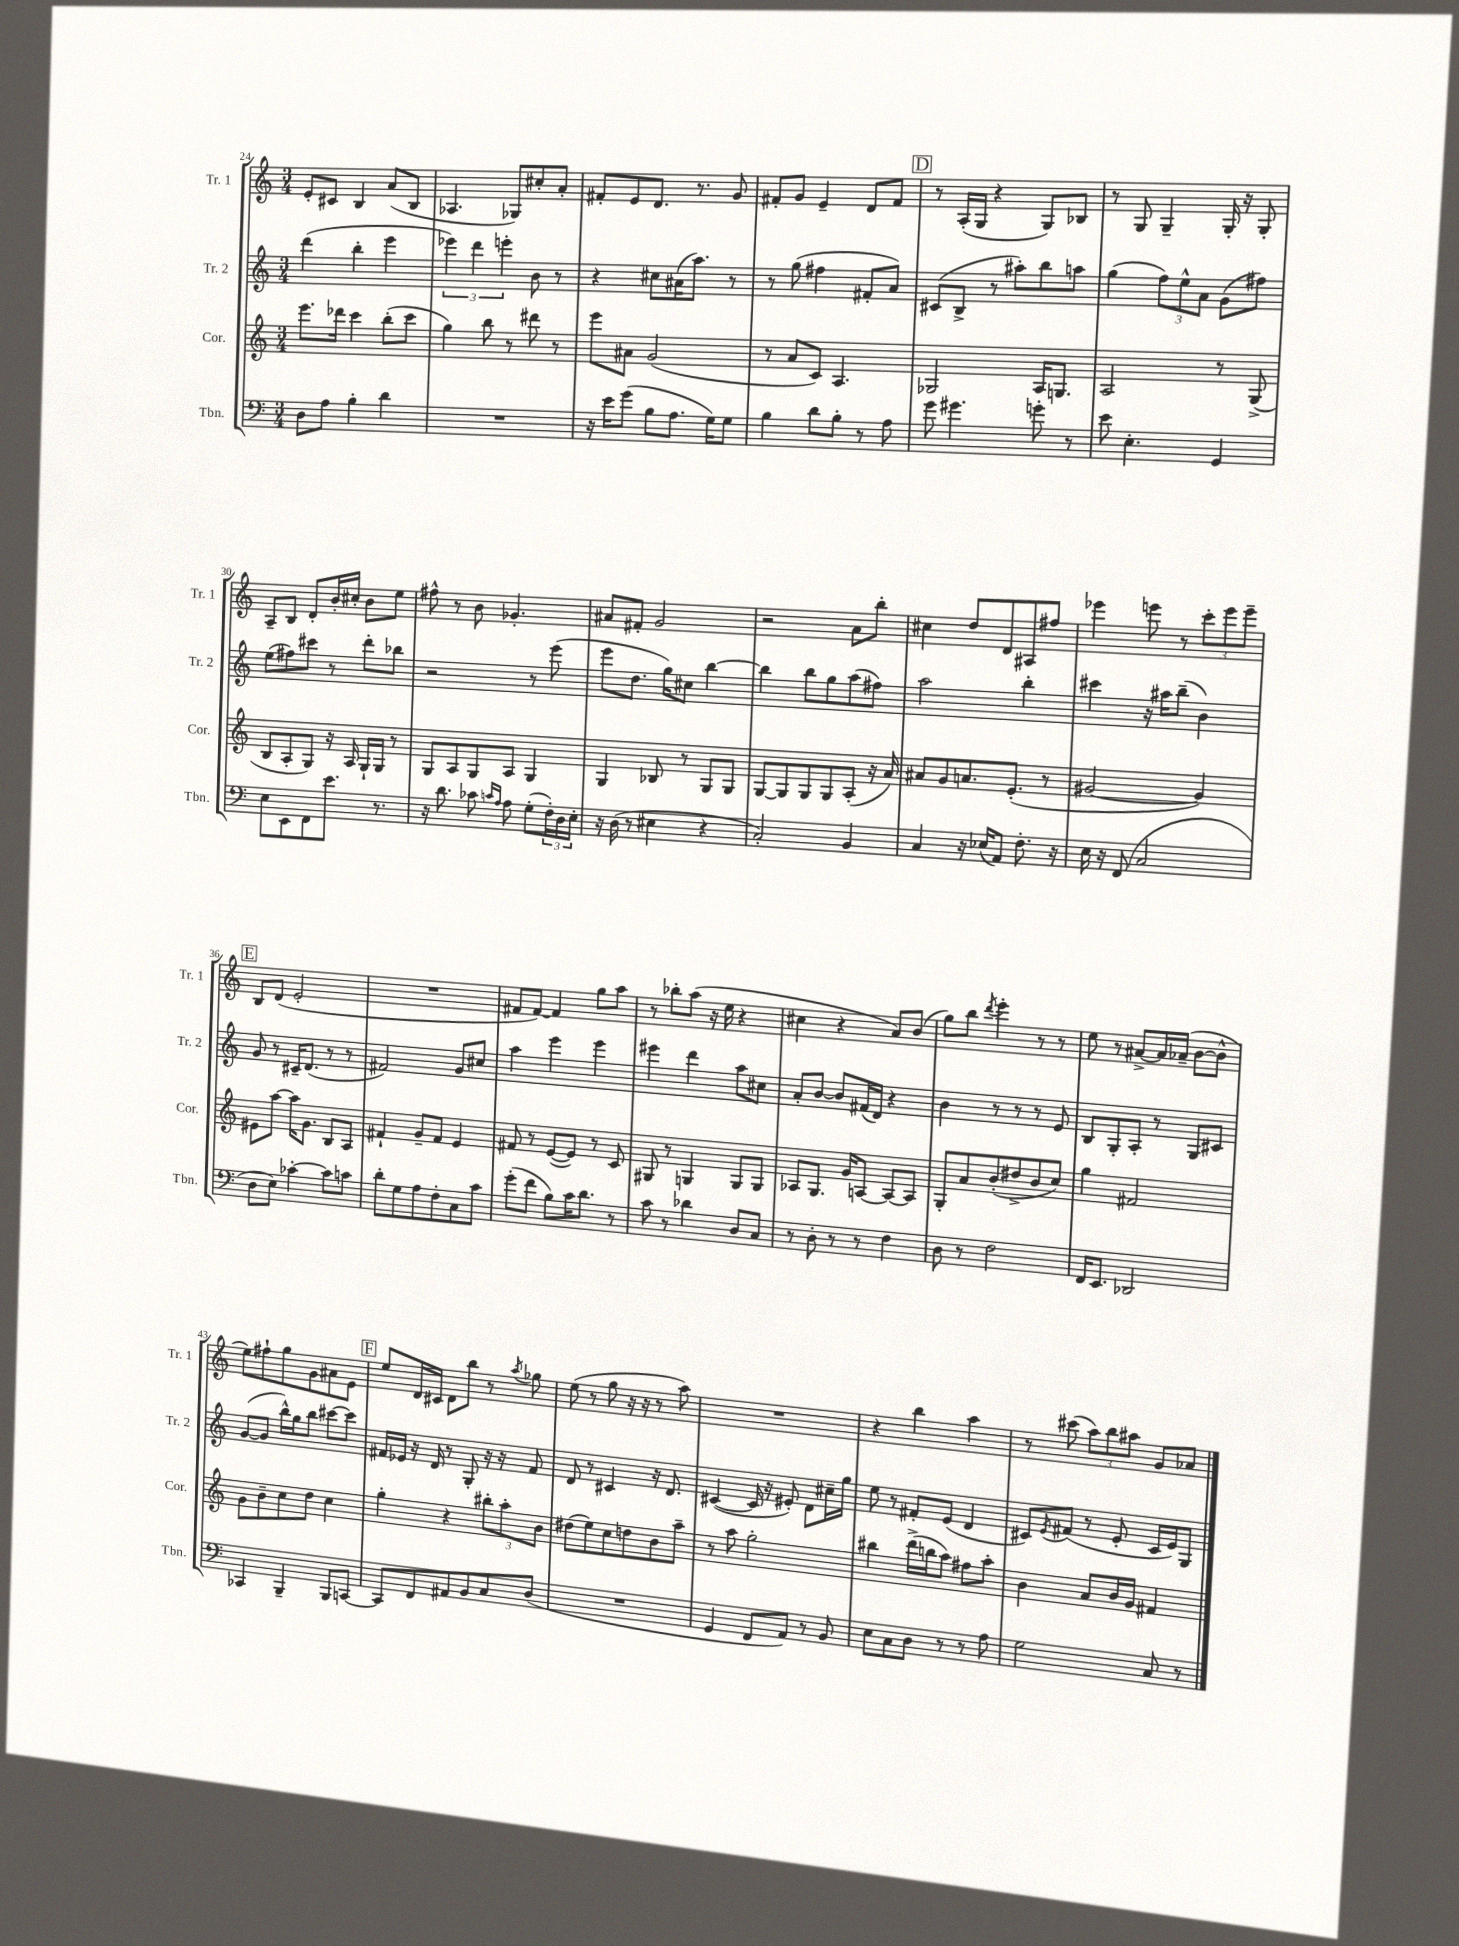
<<
\new StaffGroup <<
\new Staff = "s0" \with { instrumentName = "Tr. 1" shortInstrumentName = "Tr. 1" } {
    \clef treble \key c \major \numericTimeSignature \time 3/4
    e'8-. cis'8 b4 a'8( b8 |
    aes4. ges8) cis''8-. a'8-. |
    fis'8-. e'8 d'8. r8. g'8 |
    fis'8-. g'8 e'4-- d'8 fis'8 |
    \mark \markup { \box "D" } r8 a16-.( g16 r4 g8) bes8 |
    r8 g8 g4-- g16-. r16 g8-. |
    a8-- b8 d'8-. b'16-. cis''16-. b'8 e''8 |
    fis''8-^ r8 b'8 ges'4.-. |
    ais'8 fis'8-. g'2 |
    r2 a'8 b''8-. |
    cis''4 d''8 d'8 ais8 fis''8 |
    ees'''4 e'''8 r8 \tuplet 3/2 { c'''8-. e'''8 e'''8-- } |
    \mark \markup { \box "E" } b8 d'8( e'2-. |
    R2. |
    fis'8 fis'8~) fis'4 g''8 a''8 |
    r8 bes''8-. a''8( r16 e''16 r4 |
    cis''4 r4 a'8) b'8( |
    g''8) b''8 \acciaccatura { d'''8 } e'''4-. r8 r8 |
    e''8 r8 ais'8~-> ais'16 aes'16--( b'8~ b'8-^ |
    e''8) fis''8-! g''8 g'8 ais'8 e'8 |
    \mark \markup { \box "F" } e''8 d'16 cis'16 d'8 b''8 r8 \acciaccatura { a''8 } ges''8 |
    e''8( r8 g''8 r16 r16 r8 a''8) |
    R2. |
    r4 b''4 a''4 |
    r8 cis'''8( \tuplet 3/2 { a''8) b''8 ais''8 } g'8 aes'8 \bar "|." |
}
\new Staff = "s1" \with { instrumentName = "Tr. 2" shortInstrumentName = "Tr. 2" } {
    \clef treble \key c \major \numericTimeSignature \time 3/4
    d'''4( b''4-. e'''4 |
    \tuplet 3/2 { ees'''4) d'''4 e'''4-. } b'8 r8 |
    r4 cis''8 ais'16( a''8.) r8 |
    r8 g''8( fis''4 fis'8-. a'8) |
    \mark \markup { \box "D" } cis'8( b8-> r8 ais''8-.) b''8 a''8 |
    g''4( \tuplet 3/2 { f''8) e''8-^ a'8 } g'8( fis''8) |
    e''8( fis''8) cis'''8 r8 d'''8-. bes''8 |
    r2 r8 e'''8( |
    e'''8 d''8. g''16) cis''8 b''4~ |
    b''4 b''8 g''8 a''8( fis''8) |
    a''2 b''4-. |
    cis'''4 r16 ais''16 b''8--( b'4) |
    \mark \markup { \box "E" } g'8 r8 cis'16-- d'8.( r8 r8 |
    fis'2) g'8 cis''8 |
    a''4 e'''4 e'''4 |
    eis'''4 d'''4 a''8 cis''8 |
    a'8-. b'8~ b'8 fis'16( d'16) r4 |
    b'4 r8 r8 r8 e'8 |
    b8 g8-. a8-. r8 g8 cis'8 |
    g'8~( g'8 b''16-^) g''16 b''8 cis'''8~ cis'''8 |
    \mark \markup { \box "F" } fis'16 ees'16 r16 d'16 r8 g8-. r16 r16 fis'8 |
    d'8 r8 cis'4 r16 d'8. |
    cis'4~( cis'16 r16 eis'8-.) d'8 cis''16-- g''16 |
    e''8 r8 fis'8-. e'8( d'4 |
    cis'8) \acciaccatura { e'8 } fis'8( r8 e'8-. cis'16 e'16) g8 \bar "|." |
}
\new Staff = "s2" \with { instrumentName = "Cor." shortInstrumentName = "Cor." } {
    \clef treble \key c \major \numericTimeSignature \time 3/4
    e'''8. des'''16 c'''4 b''8-.( c'''8 |
    g''4) b''8 r8 dis'''8 r8 |
    e'''8 ais'8 g'2( |
    r8 a'8 c'8) a4. |
    \mark \markup { \box "D" } ges2 a16 g8. |
    a2 r8 g8->( |
    b8 a8-. g8) r16 a16 g16-! g16 r8 |
    g8 a8 g8 a8 g4 |
    g4 bes8 r8 g8 g8 |
    g8~ g8 g8 g8 a8-.( r16 a'16) |
    ais'8 g'8 a'8. e'8.-.( r8 |
    gis'2~ gis'4) |
    \mark \markup { \box "E" } eis'8 a''8~ a''16 g'8. b8 a8 |
    fis'4-! g'8-- fis'8 e'4 |
    fis'8 r8 e'8~( e'8) r8 c'8 |
    gis8 r8 g4 g8 g8 |
    aes8 g8. g'16 a8~ a8~ a8 |
    g8-. a'8 b'8-.( dis''8-> b'8 c''8) |
    g''4 fis'2 |
    g'8 b'8-- c''8 d''8 c''4 |
    \mark \markup { \box "F" } g''4-. r4 \tuplet 3/2 { bis''8-. a''8-. b'8 } |
    dis''8( e''8) c''8 d''8 b'8 a''8-- |
    r8 a''8 g''2-. |
    bis''4 d'''16->( b''16 a''8) fis''8 a''8-. |
    b'4 a'8 b'16 g'16 fis'4 \bar "|." |
}
\new Staff = "s3" \with { instrumentName = "Tbn." shortInstrumentName = "Tbn." } {
    \clef bass \key c \major \numericTimeSignature \time 3/4
    d8 a8 b4-. d'4 |
    R2. |
    r16 e'16 g'8( b8 a8. g16) g8 |
    b4 d'8 b8-. r8 a8 |
    \mark \markup { \box "D" } g'8 gis'4. g'8-. r8 |
    e'8 e4.-. g,4 |
    e8 e,8 f,8 e'8. r8. |
    r16 d'8. ces'8 \grace { c'16 a16 } a8 g8-.( \tuplet 3/2 { f16-.) d16 e16-. } |
    r16 d16( r8 eis4 r4 |
    c2-.) b,4 |
    c4 r16 ees16( a,8) f8.-. r16 |
    e16 r16 f,8( c2 |
    \mark \markup { \box "E" } d8 e8) ces'4~-. ces'8 c'8 |
    d'8-. g8 a8 f8-. c8 c'8 |
    g'8-.( f'8 b8) c'16 d'8. r8 |
    c'8 r8 des'4 d8 c8 |
    r8 d8-. r8 r8 f4 |
    d8 r8 f2 |
    f,16 e,8. des,2 |
    ces,4 b,,4-- b,,8 c,8~ |
    \mark \markup { \box "F" } c,8 f,8 ais,8 b,8 c8 d8( |
    R2. |
    g,4 f,8 a,8) r8 b,8 |
    e8 c8 d8 r8 r8 a8 |
    g2 c8 r8 \bar "|." |
}
>>
>>
\layout { \context { \Score currentBarNumber = #24 } }
